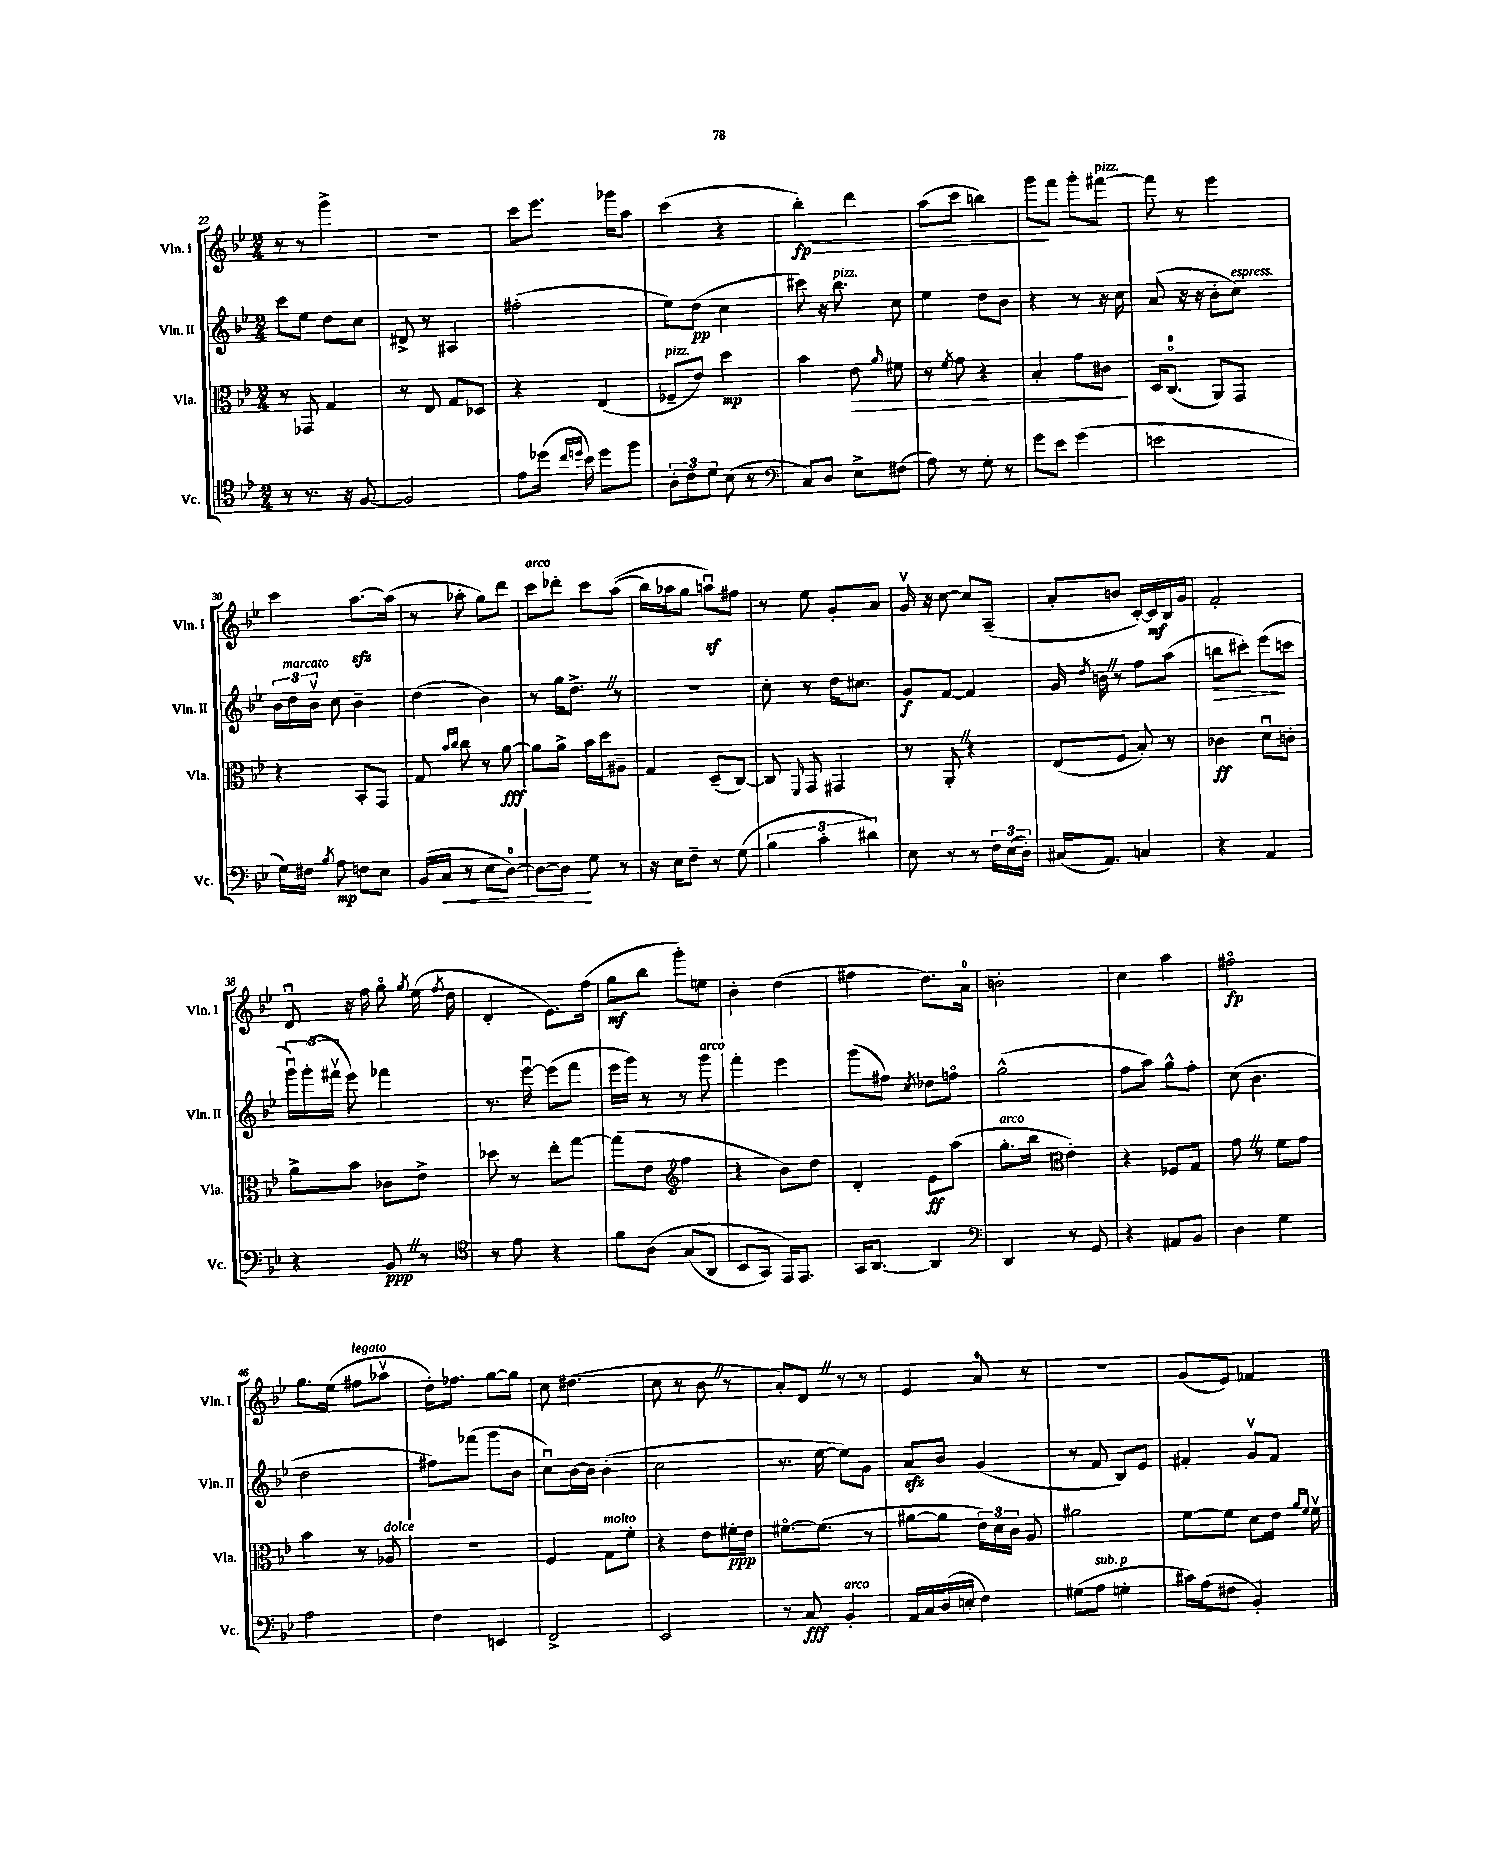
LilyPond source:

<<
\new StaffGroup <<
\new Staff = "s0" \with { instrumentName = "Vln. I" shortInstrumentName = "Vln. I" } {
    \clef treble \key bes \major \numericTimeSignature \time 2/4
    \autoBeamOff r8 r8 g'''4-> |
    r2 |
    c'''8[ ees'''8.] ges'''16[ a''8] |
    c'''4( r4 |
    bes''4-.\fp\>) d'''4 |
    a''8[( c'''8] b''4) |
    g'''8[\! f'''8] g'''8[-. fis'''8]~^\markup { \italic "pizz." } |
    fis'''8 r8 ees'''4 |
    c'''4 a''8.[~\sfz a''16]( |
    r8 aes''8-. g''8[) d'''8] |
    c'''8[^\markup { \italic "arco" } des'''8]-. c'''8[ a''8](\( |
    bes''16[) aes''16 g''8] a''8[\downbow\sf\) fis''8] |
    r8 ees''8 g'8[-. a'8] |
    g'16\upbow r16 c''8~ c''8[ a8]--( |
    a'8[-. b'8] c'16[~-.) c'16\mf bes16 g'16] |
    f'2-. |
    d'8\downbow r16 f''16 g''8\flageolet \acciaccatura { g''8 } ees''16( \acciaccatura { f''8 } d''16 |
    d'4-. ees'8.[) f''16]( |
    g''8[\mf bes''8] g'''8[-.) e''8] |
    bes'4-. d''4( |
    fis''4 d''8.[) a'16]-0 |
    b'2-. |
    c''4 a''4 |
    fis''2\flageolet\fp |
    g''8.[ ees''16]( fis''8[^\markup { \italic "legato" } aes''8]\upbow |
    d''16[-.) fes''8.] g''8[~ g''8] |
    c''8 dis''4.( |
    c''8 r8 bes'8 \once \override BreathingSign.text = \markup { \musicglyph "scripts.caesura.straight" } \breathe r8 |
    a'8[-.) d'8] \once \override BreathingSign.text = \markup { \musicglyph "scripts.caesura.straight" } \breathe r8 r8 |
    ees'4 a'8-0 r8 |
    r2 |
    g'8[( ees'8]) fes'4 \bar "|." |
}
\new Staff = "s1" \with { instrumentName = "Vln. II" shortInstrumentName = "Vln. II" } {
    \clef treble \key bes \major \numericTimeSignature \time 2/4
    \autoBeamOff c'''8[ ees''8] d''8[ c''8] |
    dis'8-> r8 ais4 |
    fis''2-.( |
    ees''8[) d''8]\pp( c''4 |
    cis'''8) r16 bes''8.^\markup { \italic "pizz." } c''8 |
    ees''4 d''8[ bes'8] |
    r4 r8 r16 c''16 |
    a'8( r16 r16 bes'8[-. c''8]^\markup { \italic "espress." }) |
    \tuplet 3/2 { bes'16[ d''16^\markup { \italic "marcato" } bes'16]\upbow } c''8 bes'4-- |
    d''4( bes'4) |
    r8 g''16[ d''8.]-> \once \override BreathingSign.text = \markup { \musicglyph "scripts.caesura.straight" } \breathe r8 |
    r2 |
    c''8-. r8 d''16[ cis''8.] |
    g'8[\f f'8]~ f'4 |
    g'16 \acciaccatura { d''8 } b'16 \once \override BreathingSign.text = \markup { \musicglyph "scripts.caesura.straight" } \breathe r8 f''8[ a''8]( |
    b''8[\> cis'''8]-.) ees'''8[\!( c'''8] |
    \tuplet 3/2 { g'''16[\downbow) g'''16-.( fis'''16]\upbow } ees'''8) fes'''4 |
    r8. ees'''16~\downbow ees'''8[( f'''8] |
    ees'''16[ g'''16]) r8 r8 g'''8^\markup { \italic "arco" } |
    f'''4-. ees'''4 |
    g'''8[( fis''8]) \acciaccatura { c''8 } des''8[ f''8]\flageolet |
    g''2-^( |
    f''8[ a''8]) g''8[-^ f''8]-. |
    c''8( bes'4. |
    d''2 |
    fis''8[) fes'''8]( g'''8[ bes'8] |
    c''8[\downbow) bes'16~ bes'16] bes'4-.( |
    c''2 |
    r8. ees''16~ ees''8[) g'8] |
    a'8[\sfz bes'8] g'4( |
    r8 f'8 bes8[) ees'8] |
    fis'4-. g'8[\upbow fis'8] \bar "|." |
}
\new Staff = "s2" \with { instrumentName = "Vla." shortInstrumentName = "Vla." } {
    \clef alto \key bes \major \numericTimeSignature \time 2/4
    \autoBeamOff r8 ges,8 g4 |
    r8 ees8 g8[ des8] |
    r4 ees4( |
    fes8[--^\markup { \italic "pizz." } ees'8]) d''4\mp |
    bes'4 ees'8\> \grace { a'16 } fis'8 |
    r8 \acciaccatura { f'8 } g'8 r4 |
    bes4-. g'8[ cis'8]\! |
    d16[ c8.]-0\flageolet( a,8[) g,8] |
    r4 bes,8[-. g,8] |
    g8 \grace { bes'16[ c''16] } c''8 r8 a'8~\fff |
    a'8[ a'8]-> bes'16[ d''16 ais8]-- |
    g4 d8[--( c8]~) |
    c8 \grace { f,16 } g,8 gis,4 |
    r8 a,8-. \once \override BreathingSign.text = \markup { \musicglyph "scripts.caesura.straight" } \breathe r4 |
    ees8[( f8] bes8-.) r8 |
    ces'4\ff d'8[\downbow c'8]-. |
    a'8[-> bes'8] ces'8[ ees'8]-> |
    des''8 r8 ees''8[-. g''8]~ |
    g''8[( ees'8] \clef treble f''4 |
    r4 bes'8[) d''8] |
    d'4-. ees'8[\ff a''8]( |
    g''8.[-.^\markup { \italic "arco" } bes''16] \clef alto ees'4-.) |
    r4 fes8[ g8] |
    g'8 \once \override BreathingSign.text = \markup { \musicglyph "scripts.caesura.straight" } \breathe r8 f'8[ g'8] |
    bes'4 r8 aes8^\markup { \italic "dolce" } |
    r2 |
    f4 g8[^\markup { \italic "molto" } f'8]-. |
    r4 ees'8[ fis'16-.\ppp ees'16] |
    fis'8.[~\flageolet fis'8.]( r8 |
    ais'8[~ ais'8] \tuplet 3/2 { ees'16[) d'16 c'16] } a8 |
    ais'2 |
    f'8[~ f'8] d'8[ ees'16] \grace { a'16[ f'16] } f'16\upbow \bar "|." |
}
\new Staff = "s3" \with { instrumentName = "Vc." shortInstrumentName = "Vc." } {
    \clef tenor \key bes \major \numericTimeSignature \time 2/4
    \autoBeamOff r8 r8. r16 f8~ |
    f2 |
    ees'8[ des''16]( \grace { c''16[ d''16] } bes'16) d''8[ f''8] |
    \tuplet 3/2 { a8[-. c'8 d'8] } bes8( r8 |
    \clef bass c8[) d8] ees8[-> fis8]( |
    a8) r8 g8-. r8 |
    g'8[ ees'8] g'4( |
    e'2 |
    g16[) fis16] \acciaccatura { bes8 } a8\mp f8[ ees8] |
    bes,16[( c16]\< r8 ees8[ d8]-0~) |
    d8[~ d8]\! g8 r8 |
    r16 ees16[ f8]-- r8 g8( |
    \tuplet 3/2 { bes4 c'4-. dis'4) } |
    ees8 r8 r8 \tuplet 3/2 { f16[ ees16( d16]-.) } |
    cis16[( a,8.]) c4 |
    r4 a,4 |
    r4 bes,8\ppp \once \override BreathingSign.text = \markup { \musicglyph "scripts.caesura.straight" } \breathe r8 |
    \clef tenor r8 ees'8 r4 |
    f'8[ a8]\( g8[( a,8] |
    bes,8[ g,8]) ees,16[\) ees,8.] |
    g,16[ a,8.]~ a,4 |
    \clef bass d,4 r8 g,8 |
    r4 ais,8[ bes,8] |
    d4 g4 |
    a2 |
    f4 e,4 |
    f,2-> |
    ees,2 |
    r8 c8\fff bes,4-.^\markup { \italic "arco" } |
    a,16[ c16 d16( e16]-. f4) |
    gis8[( a8]^\markup { \italic "sub. p" } g4-. |
    cis'16[) a16( fis8] bes,4-.) \bar "|." |
}
>>
>>
\layout { \context { \Score currentBarNumber = #22 } }
